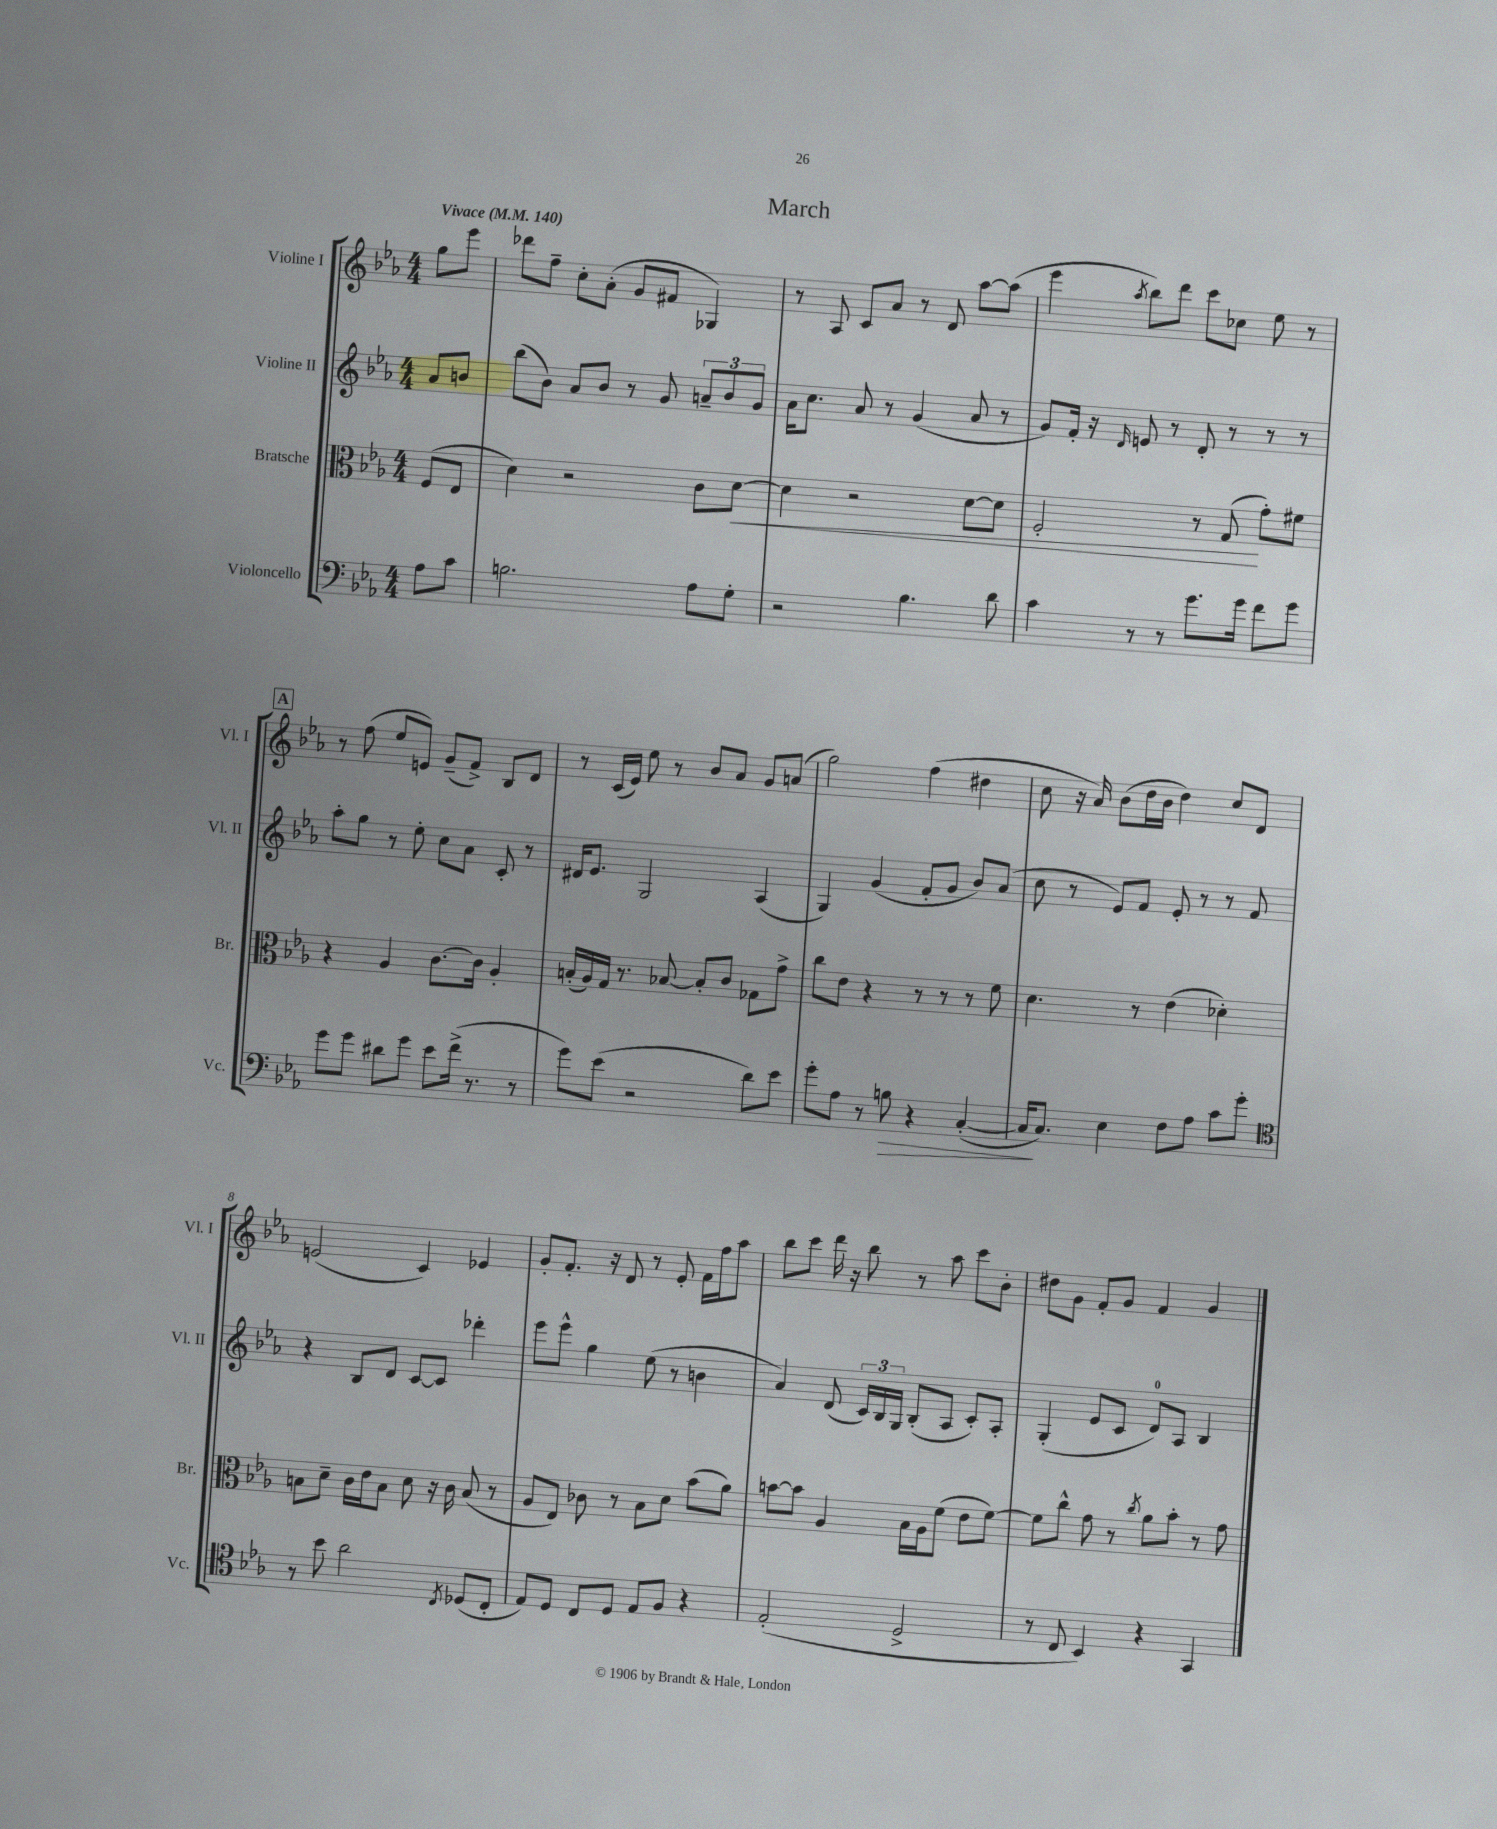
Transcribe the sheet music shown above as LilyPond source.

\header { title = "March" }
<<
\new StaffGroup <<
\new Staff = "s0" \with { instrumentName = "Violine I" shortInstrumentName = "Vl. I" } {
    \clef treble \key ees \major \numericTimeSignature \time 4/4 \partial 4 \tempo "Vivace" 4 = 140
    \autoBeamOff g''8[ ees'''8] |
    des'''8[ f''8]-- c''8[-. aes'8]-.( g'8[ fis'8] ges4) |
    r8 aes8 c'8[ aes'8] r8 d'8 aes''8[~ aes''8]( |
    ees'''4 \acciaccatura { aes''8 } bes''8[) d'''8] c'''8[ ces''8] ees''8 r8 |
    \mark \markup { \box "A" } r8 f''8( ees''8[ e'8]) g'8[--( f'8]->) bes8[ d'8] |
    r8 c'16[( ees'16]) ees''8 r8 bes'8[ aes'8] g'8[ a'8]( |
    g''2) f''4( dis''4 |
    c''8 r16 aes'16) bes'8[( d''16 bes'16] d''4) c''8[ d'8] |
    e'2( c'4) ees'4 |
    g'8[-. f'8.]-. r16 d'8 r8 ees'8-. f'16[ f''16 aes''8] |
    bes''8[ c'''8] d'''16 r16 bes''8 r8 aes''8 c'''8[ bes'8]-. |
    dis''8[ g'8] f'8[-. g'8] f'4 g'4 \bar "|." |
}
\new Staff = "s1" \with { instrumentName = "Violine II" shortInstrumentName = "Vl. II" } {
    \clef treble \key ees \major \numericTimeSignature \time 4/4 \partial 4
    \autoBeamOff aes'8[ b'8] |
    bes''8[( bes'8]) aes'8[ bes'8] r8 g'8 \tuplet 3/2 { a'8[-- bes'8 g'8] } |
    aes'16[ c''8.] aes'8 r8 g'4( aes'8 r8 |
    g'8[) f'16]-. r16 \grace { d'16 } e'8 r8 d'8-. r8 r8 r8 |
    \mark \markup { \box "A" } aes''8[-. g''8] r8 ees''8-. c''8[ aes'8] c'8-. r8 |
    dis'16[ ees'8.] g2 aes4( |
    g4) g'4( f'8[-. g'8] bes'8[) aes'8]( |
    c''8 r8 ees'8[) f'8] ees'8-. r8 r8 f'8 |
    r4 bes8[ d'8] c'8[~ c'8] des'''4-. |
    ees'''8[ ees'''8]-^ g''4 ees''8( r8 b'4 |
    aes'4) d'8( \tuplet 3/2 { c'16[) bes16 g16] } bes8[-.( aes8] c'8[-.) aes8]-. |
    g4-.( ees'8[ c'8] d'8[-0) aes8] bes4 \bar "|." |
}
\new Staff = "s2" \with { instrumentName = "Bratsche" shortInstrumentName = "Br." } {
    \clef alto \key ees \major \numericTimeSignature \time 4/4 \partial 4
    \autoBeamOff f8[( ees8] |
    d'4) r2 c'8[ d'8]~\< |
    d'4 r2 d'8[~ d'8] |
    f2-. r8 g8\!( g'8[-.) fis'8] |
    \mark \markup { \box "A" } r4 aes4 c'8.[~ c'16] aes4-. |
    b16[-.( aes16) g16] r8. bes8~ bes8[-. c'8] ges8[ g'8]-> |
    c''8[ ees'8] r4 r8 r8 r8 f'8 |
    d'4. r8 ees'4( des'4-.) |
    b8[ d'8]-- c'16[ ees'16 b8] d'8 r16 c'16 b8( r8 |
    aes8[ ees8]) ces'8 r8 bes8[ d'8] bes'8[( aes'8]) |
    b'8[~ b'8] aes4 bes16[ aes16 f'8]( ees'8[ f'8]~) |
    f'8[ c''8]-^ g'8 r8 \acciaccatura { c''8 } aes'8[ bes'8]-. r8 g'8 \bar "|." |
}
\new Staff = "s3" \with { instrumentName = "Violoncello" shortInstrumentName = "Vc." } {
    \clef bass \key ees \major \numericTimeSignature \time 4/4 \partial 4
    \autoBeamOff aes8[ c'8] |
    b2. aes8[ g8]-. |
    r2 bes4. d'8 |
    c'4 r8 r8 g'8.[ g'16] f'8[ g'8] |
    \mark \markup { \box "A" } g'8[ g'8] dis'8[ g'8] ees'8[ f'16]->( r8. r8 |
    g'8[) ees'8]( r2 d'8[) ees'8] |
    g'8[-. aes8] r8 b8\> r4 c4~-.( |
    c16[\! c8.]) ees4 f8[ aes8] c'8[ g'8]-. |
    \clef tenor r8 bes'8 aes'2 \acciaccatura { c8 } des8[( c8]-. |
    ees8[) d8] c8[ d8] ees8[ f8] r4 |
    ees2-.( d2-> |
    r8 c8 bes,4) r4 g,4 \bar "|." |
}
>>
>>
